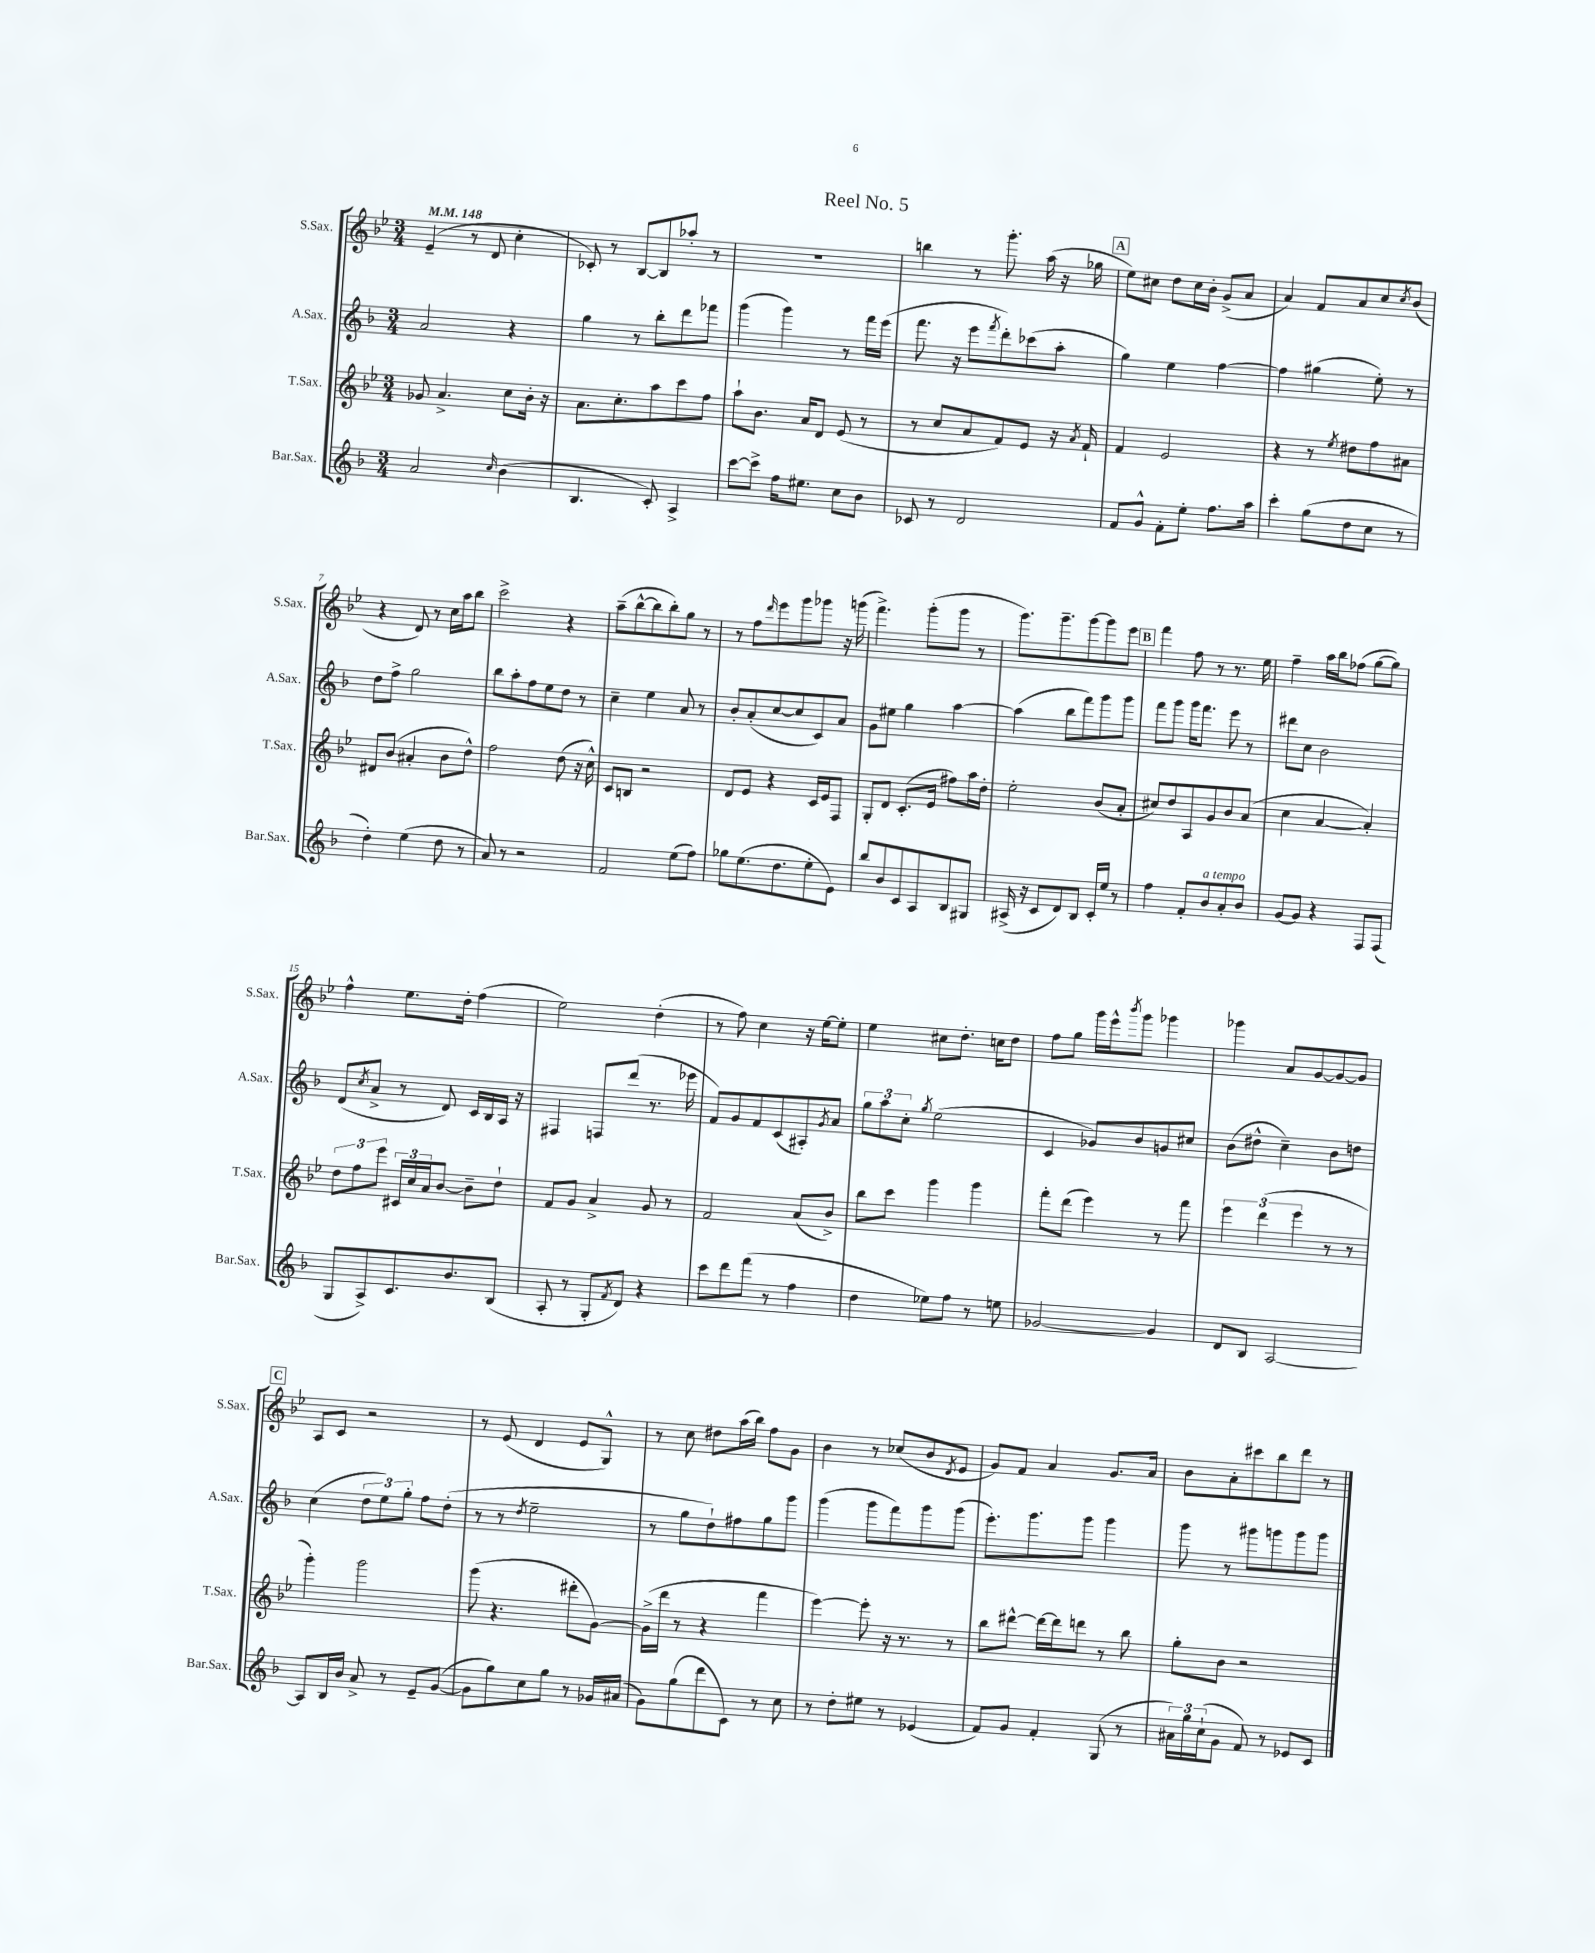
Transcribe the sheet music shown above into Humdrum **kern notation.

**kern	**kern	**kern	**kern
*part4	*part3	*part2	*part1
*staff4	*staff3	*staff2	*staff1
*I"Bar.Sax.	*I"T.Sax.	*I"A.Sax.	*I"S.Sax.
*I'Bar.Sax.	*I'T.Sax.	*I'A.Sax.	*I'S.Sax.
*clefG2	*clefG2	*clefG2	*clefG2
*k[b-]	*k[b-e-]	*k[b-]	*k[b-e-]
*M3/4	*M3/4	*M3/4	*M3/4
*MM148	*MM148	*MM148	*MM148
=1	=1	=1	=1
2a/	8g-X/	2a/	(4e-~/
.	4.a^/	.	.
.	.	.	8r
.	.	.	8d/
16qqcc/	.	.	.
(4b-\	8cc\L	4r	4cc'\
.	16b-'\Jk	.	.
.	16r	.	.
=2	=2	=2	=2
4.B-/	8.a\L	4gg\	8c-X'/)
.	.	.	8r
.	8.cc'\	.	.
.	.	8r	[8B-/L
8c'/)	8aa\	8bb-'\L	8B-/]
4A^/	8ccc\	8ddd\	8aa-X'/J
.	8ff\J	8fff-X\J	8r
=3	=3	=3	=3
[8ccc\L	8aa`\L	(4ggg\	2.r
8ccc^\J]	8.b-\J	.	.
16ff\KL	.	4ggg\)	.
8.ee#X\J	16a/KL	.	.
.	8d/J	.	.
8cc\L	(8e-/	8r	.
8b-\J	8r	16fff\LL	.
.	.	(16eee\JJ	.
=4	=4	=4	=4
8c-X/	8r	8.fff\	4bbn\
8r	8cc/L	.	.
.	.	16r	.
2d/	8a/	8eee\L	8r
.	.	8qfff/	.
.	8f/)	8ddd'\)	8.ggg'\
.	8e-/J	(8ccc-X\	.
.	.	.	(16aa\
.	16r	8aa'\J	16r
.	8qa/	.	.
.	16f`/	.	16gg-X\
!!LO:REH:place=s1:t=A
=5	=5	=5	=5
8f/L	4f/	4gg\)	8ee-\L)
8g^^/J	.	.	8cc#X\J
8f'\L	2e-/	4ee\	8dd\L
8ee'\J	.	.	16cc#\L
.	.	.	16b-'\JJ
8.ff\L	.	[4ff\	(8g^/L
.	.	.	8a/J
16aa\Jk	.	.	.
=6	=6	=6	=6
4ccc'\	4r	4ff\]	4a/)
(8gg\L	8r	(4gg#X\	8f/L
.	8qee-/	.	.
8dd\	8dd#X\L	.	8a/
8cc\J	8ff\	8ee'\)	8cc/
.	.	.	8qcc/
8r	8a#X\J	8r	(8b-/J
!!LO:LB:g=z
=7	=7	=7	=7
4dd'\)	8d#X/L	8dd\L	4r
.	(8b-/J	8ff^\J	.
(4ee\	4a#X'/	2gg\	8d/)
.	.	.	8r
8dd\	8b-\L	.	16cc\LL
.	.	.	16aa\J
8r	8dd^^\J)	.	8bb-\J
=8	=8	=8	=8
8a/)	2ff\	8bb-\L	2ccc^\
8r	.	8aa'\	.
2r	.	8ff\	.
.	.	8ee\	.
.	(8dd\	8dd\J	4r
.	16r	8r	.
.	16cc^^\)	.	.
=9	=9	=9	=9
2f/	8c/L	4cc~\	(8aa~\L
.	8Bn/J	.	[8bb-^^\
.	2r	4ee\	8bb-\]
.	.	.	8bb-'\)
(8ee\L	.	8a/	8gg\J
8ff\J)	.	8r	8r
=10	=10	=10	=10
8gg-X\L	8d/L	8b-'/L	8r
(8.ee\	8e-/J	(8a'/	8ff\L
.	.	.	16qqddd/
.	4r	[8cc/	8eee-\
8.dd\	.	.	.
.	.	8cc/]	8ggg\
8ee'\	16c/LL	8c/)	8ggg-X\J
.	16e-/J	.	.
8e\J)	8F/J	8a/J	16r
.	.	.	(16gggn\
=11	=11	=11	=11
8bb-/L	8G'/L	8g\L	4.fff^\)
8b-/	8d/J	8ee#X\J	.
8c/	(8.c'/L	4gg\	.
8A/	.	.	(8ggg'\L
.	16e-/Jk	.	.
8B-/	8ff#X\L)	[4aa\	8ggg\J
8G#X/J	16aa\L	.	8r
.	16dd'\JJ	.	.
=12	=12	=12	=12
(16A#X^/	2ee-'\	(4aa\]	8.ggg\L)
16r	.	.	.
8c/L	.	.	.
.	.	.	8.ggg~\
8d/)	.	8bb-\L	.
8B-/J	.	8fff\)	[8ggg\
16c'/LL	(8b-/L	8ggg\	8ggg\]
16ee/JJ	.	.	.
8r	8a'/J	8ggg\J	8eee-\J
!!LO:REH:place=s1:t=B
=13	=13	=13	=13
4ff\	8cc#X/L)	8fff\L	4fff\
.	8dd/	8ggg\J	.
8f'/L	8A/	16ggg\KL	8ff\
.	.	8.fff\J	.
!LO:TX:a:i:t=a tempo	!	!	!
8b-/	8g/	.	8r
8a'/	8b-/	8eee\	8.r
8b-/J	(8a/J	8r	.
.	.	.	16ee-\
=14	=14	=14	=14
[8g/L	4cc\	8ddd#X\L	4ff~\
8g/J]	.	8cc\J	.
4r	[4a/	2b-\	16aa\LL
.	.	.	16bb-\J
.	.	.	(8ff-X\J
8F/L	4a'/])	.	[8gg\L
(8F/J	.	.	8gg\J])
!!LO:LB:g=z
=15	=15	=15	=15
8G/L	12dd\L	(8d/L	4ff^^\
.	12ff\	.	.
.	.	8qcc/	.
8A^/)	.	8a^/J	.
.	12eee-\J	.	.
8.c/	24c#X/LL	8r	8.ee-\L
.	24cc/	.	.
.	24a/J	.	.
.	[8b-/J	8d/)	.
8.b-/	.	.	16dd'\Jk
.	8b-~\L]	16c/LL	(4ff\
.	.	16B-/	.
(8B-/J	8dd`\J	16A/JJ	.
.	.	16r	.
=16	=16	=16	=16
8A'/	8f/L	4F#X/	2ee-\)
8r	8g/J	.	.
8G'/L	4a^/	8Fn/L	.
8qf/	.	.	.
8d/J)	.	(8ddd/J	.
4r	8g/	8.r	(4dd'\
.	8r	.	.
.	.	16eee-X\	.
=17	=17	=17	=17
8ccc\L	2f/	8f/L)	8r
8ddd\	.	8g/	8ff\)
(8fff\J	.	8f/	4cc\
8r	.	(8c/	.
4ff\	(8a/L	8A#X'/)	16r
.	.	.	[16ee-\KL
.	.	8qg/	.
.	8b-^/J)	8a/J	8ee-'\J]
=18	=18	=18	=18
4dd\	8bb-\L	12gg\L	4ee-\
.	.	12aa\	.
.	8ccc\J	.	.
.	.	12cc'\J	.
.	.	8qgg/	.
8ee-X\L)	4ggg\	(2ee\	8cc#X\L
8ff\J	.	.	8.dd'\J
8r	4ggg\	.	.
.	.	.	16ccn\KL
8een\	.	.	8dd\J
=19	=19	=19	=19
[2g-X/	8fff'\L	4c/	8ff\L
.	(8ddd\J	.	8gg\J
.	4eee-\)	8g-X/L)	16ggg\LL
.	.	.	16eee-^^\J
.	.	.	8qbbb-/
.	.	8b-/	8ggg\J
4g-/]	8r	8gn/	4ggg-X\
.	8fff\	8cc#X/J	.
=20	=20	=20	=20
8d/L	6eee-\	(8b-\L	4ggg-X\
8B-/J	.	8dd#X^^\J	.
.	(6ddd\	.	.
[2A/	.	4cc~\)	8a/L
.	6eee-\	.	.
.	.	.	[8g/
.	8r	8b-\L	8g/_
.	8r	8ddn\J	8g/J]
!!LO:LB:g=z
!!LO:REH:place=s1:t=C
=21	=21	=21	=21
8A/L]	4ggg'\)	(4cc\	8A/L
16B-/L	.	.	8c/J
16b-/JJ	.	.	.
8a^/	2ggg\	12dd\L	2r
.	.	12ee\)	.
8r	.	.	.
.	.	12gg'\J	.
8e~/L	.	8ff\L	.
([8g/J	.	(8dd'\J	.
=22	=22	=22	=22
8g\L]	(8ggg\	8r	8r
8gg\)	4.r	8r	(8e-/
.	.	8qdd/	.
8cc\	.	2ee~\	4d/
8gg\J	.	.	.
8r	8ddd#X'\L	.	8e-/L
16g-X/LL	[8g\J)	.	8G^^/J)
(16a#X/JJ	.	.	.
=23	=23	=23	=23
8g\L)	(16g^\LL]	8r	8r
.	16ddd\JJ	.	.
(8gg\	8r	8gg\L	8cc\
8ddd\	4r	8dd`\)	8dd#X\L
8c\J)	.	8ff#X\	(16aa\L
.	.	.	16bb-\JJ)
8r	4fff\	8gg\	8ff\L
8cc\	.	8ggg\J	8g\J
=24	=24	=24	=24
8r	[4eee-\)	(4ggg\	4b-\
8dd'\L	.	.	.
8ee#X\J	8eee-'\]	8ggg\L	8r
8r	16r	8fff\)	(8cc-X/L
.	8.r	.	.
(4e-X/	.	8ggg\	8b-/
.	.	.	8qd/
.	8r	(8ggg\J	8e-/J
=25	=25	=25	=25
8f/L)	8bb-\L	8.eee'\L)	8g/L)
8g/J	[8ddd#X^^\J	.	8f/J
.	.	8.ggg\	.
4f'/	16ddd#\LL_	.	4a/
.	16ddd#\J]	.	.
.	8dddn\J	8ggg\J	.
(8G/	8r	4ggg\	8.g/L
8r	8bb-\	.	.
.	.	.	16a/Jk
=26	=26	=26	=26
24a#X\LL)	8gg'\L	8ggg\	8b-\L
24gg\	.	.	.
(24cc`\J	.	.	.
8g\J	8b-\J	8r	8a'\
8f/)	2r	8ggg#X\L	8ccc#X\
8r	.	8gggn\	8bb-\
8e-X/L	.	8ggg\	8ddd\J
8c/J	.	8ggg\J	8r
==	==	==	==
*-	*-	*-	*-
